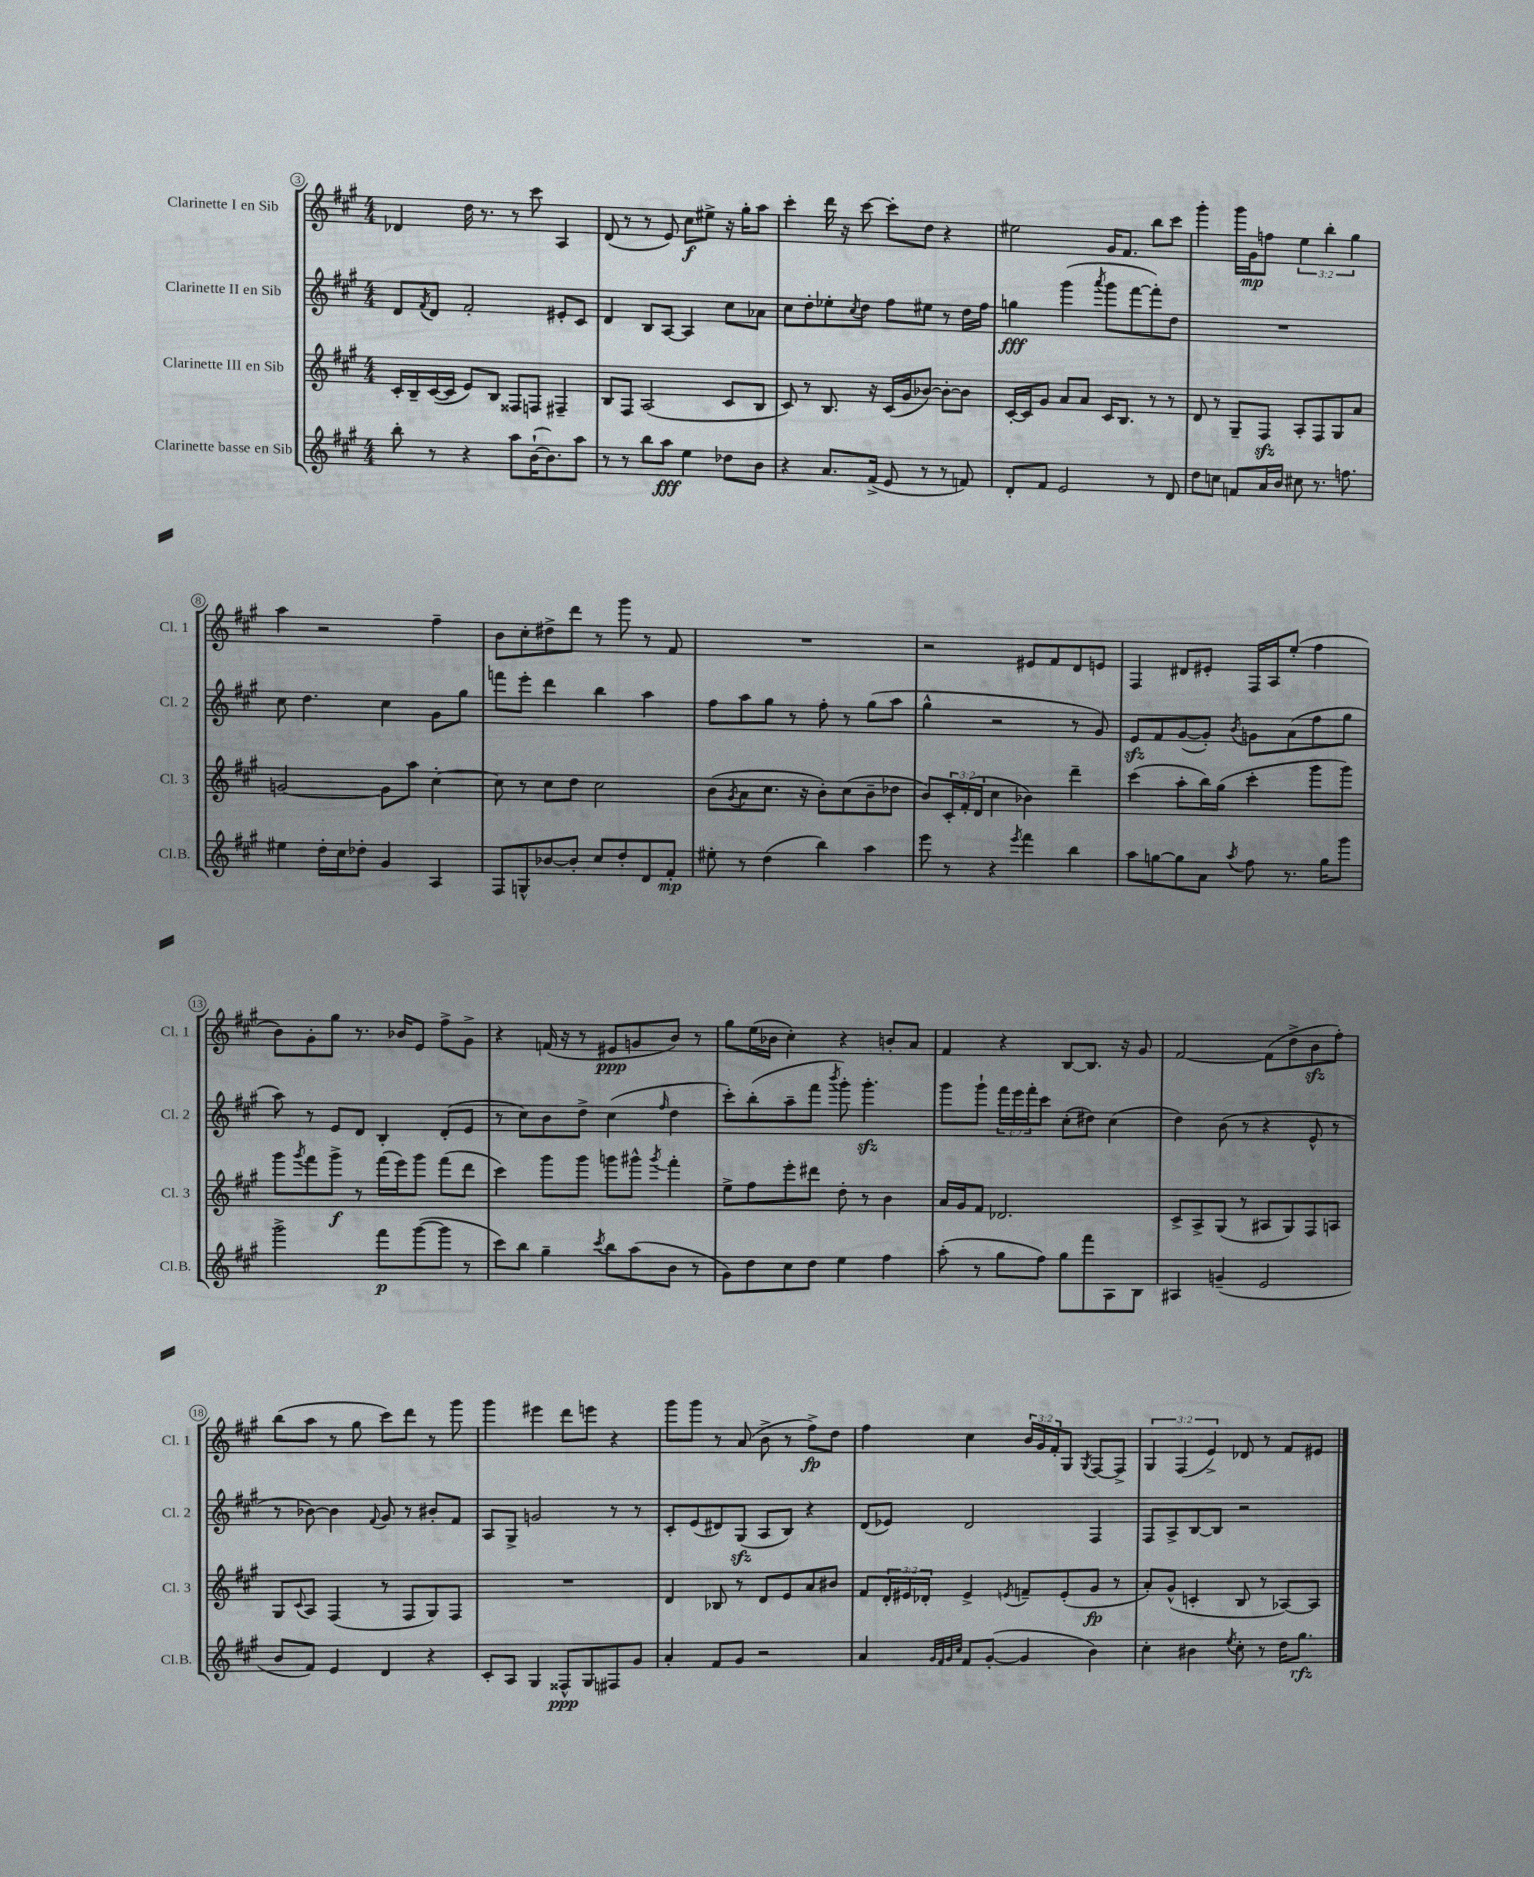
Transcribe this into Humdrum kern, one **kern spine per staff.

**kern	**kern	**kern	**kern
*staff4	*staff3	*staff2	*staff1
*clefG2	*clefG2	*clefG2	*clefG2
*k[f#c#g#]	*k[f#c#g#]	*k[f#c#g#]	*k[f#c#g#]
*M4/4	*M4/4	*M4/4	*M4/4
8bb'	16c#'	8d	4d-
.	16B~	.	.
.	.	8qf#	.
8r	([16c#	8d	.
.	16c#]	.	.
4r	8e)	2f#'	16dd
.	.	.	8.r
.	8B	.	.
8aa	8F##	.	8r
([16b`	8F	.	8ccc#
8.b])	.	.	.
.	4F#~	8e#'	4A
8aa	.	8c#	.
=	=	=	=
8r	8B	4d	(8d
8r	8F#	.	8r
8bb	(2A	8B	8r
8aa	.	[8A	8e)
4ee	.	4A]	8cc#
.	.	.	8ee#^
8dd-	8c#	8cc#	16r
.	.	.	16gg#'
8b	8B	8a-	8aa
=	=	=	=
4r	8c#)	8cc#	4ccc#'
.	8r	8dd'	.
8.a	8.B	8ee-'	16ddd
.	.	.	16r
.	.	8qcc#	.
.	.	8dd	[8ccc#
(16f#^	16r	.	.
8e	(16c#	8ff#	8ccc#']
.	16g#	.	.
8r	[8b-)	8ee#	8dd
8r	8b-'_	8r	4r
8f)	8b-]	16dd	.
.	.	16ff#	.
=	=	=	=
8d'	[16c#'	4gg	2ee#
.	16c#]	.	.
8f#	8g#	.	.
2e	8a	(4ggg#	.
.	8a	.	.
.	.	8qaaa	.
.	16c#	8ggg#	16g#
.	8.B	.	8.f#
.	.	[8fff#	.
8r	8r	8fff#'])	8bb
8d	8r	8dd	8ccc#
=	=	=	=
8dd	8d	1r	4ggg#'
8cc	8r	.	.
8f	8G#~	.	16ggg#
.	.	.	16g#
16a	8F#	.	8ff
16b	.	.	.
8cc#	8A'	.	6ee
8.r	8F#	.	.
.	.	.	6bb'
.	8G#	.	.
8.ff	.	.	.
.	.	.	6gg#
.	8a	.	.
=	=	=	=
4ee#	[2g	8cc#	4aa
.	.	4.dd	.
16dd'	.	.	2r
16cc#	.	.	.
8dd-'	.	.	.
4g#	8g]	4cc#	.
.	8aa	.	.
4A	[4cc#'	8g#	4ff#~
.	.	8gg#	.
=	=	=	=
8F#	8cc#]	8fff	8b
8G^^	8r	8eee'	8cc#'
[8b-	8cc#	4ddd	8dd#^
8b-']	8dd	.	8ddd
8cc#	2cc#	4bb	8r
8dd'	.	.	8ggg#
8d	.	4aa	8r
8f#'	.	.	8f#
=	=	=	=
8ee#'	(8b	8ff#	1r
.	8qg#	.	.
8r	8a	8aa	.
(4dd	8.cc#	8gg#	.
.	.	8r	.
.	16r	.	.
4bb)	8b')	8ff#'	.
.	(8cc#	8r	.
4aa	8b~	(8gg#	.
.	8dd-	8aa	.
=	=	=	=
8eee	8b)	4gg#^^	2r
8r	24c#'	.	.
.	(24f#'	.	.
.	24d	.	.
4r	4cc#	2r	.
8qeee	.	.	.
4fff#	4b-)	.	8e#
.	.	.	8f#
4bb	4ddd~	8r	8d
.	.	8g#)	8e
=	=	=	=
8aa	(4ccc#	8e	4F#
[8gg	.	8f#	.
8gg]	8aa'	([8g#	8d#
8a	16bb)	8g#'])	8e#'
.	(16gg#	.	.
8qaa	.	8qb	.
8ff#	4ccc#'	8g	16F#
.	.	.	16A
8.r	.	(8a	(8ee'
.	8ggg#	8ff#	4ff#
16gg	.	.	.
8ggg#	8ggg#)	8gg#	.
=	=	=	=
2ggg#^	8ggg#	8aa)	8b)
.	8qggg#	.	.
.	8fff#	8r	8g#'
.	8ggg#^	8e	8gg#
.	8r	8d	8.r
8fff#	(16fff#	4B'	.
.	16eee)	.	16b-
([8ggg#	8ggg#	.	8e
8ggg#]	(8fff#	(8d'	8ff#^
8r	8ddd	8e	8g#^
=	=	=	=
8ccc#)	4ccc#)	8r	4r
8bb	.	8cc#)	.
4gg#~	8ggg#	8b	(16f
.	.	.	16r
.	8ggg#	8dd^	8r
8qccc#	.	.	.
8bb	8ggg	(4cc#	8e#
(8aa	8ggg#^^	.	8g
.	8qggg#	16qqff#	.
8b	4fff#'	4dd	8b)
8r	.	.	8r
=	=	=	=
8g#)	8ee^	8ccc#')	8gg#
8dd	8ff#	(8bb'	(16ee
.	.	.	16b-
8cc#	8eee'	8aa~	4cc#')
8dd	8ddd#	8fff#	.
.	.	8qbbb	.
4ee	8dd'	8ggg#')	4r
.	8r	4.ggg#'	.
4ff#	4b	.	8b'
.	.	.	8a
=	=	=	=
(8aa'	16a	8ggg#	4f#
.	16g#	.	.
8r	8f#	8ggg#`	.
8gg#	2.d-	24fff#	4r
.	.	24eee	.
.	.	24fff#'	.
8ff#)	.	8ccc#	.
8gg#	.	(8cc#'	[8B
8fff#	.	8dd#)	8.B]
8A	.	(4cc#	.
.	.	.	16r
8B	.	.	8g#
=	=	=	=
4A#	8c#^	4dd)	[2f#
.	8A^	.	.
(4g~	(8G#	(8b	.
.	8r	8r	.
2e	8A#	4r	(8f#]
.	8G#)	.	8dd^
.	8F#	8e^^	8b
.	8A	8r	8ff#')
=	=	=	=
8b	8G#	8r	(8bb
.	8qqc#	.	.
8f#)	8A	[8b-)	8aa
4e	(4F#	4b-]	8r
.	.	.	8gg#
.	.	8qqf#	.
4d	8r	8g#	8ccc#)
.	8F#	8r	8ddd
4r	8G#)	8b#'	8r
.	8F#	8f#	8ggg#
=	=	=	=
8c#'	1r	8A	4ggg#
8A	.	8G#^	.
4G#	.	2g	4eee#
8F##^^	.	.	8ddd
8G#	.	.	8eee
8F#	.	8r	4r
8g#	.	8r	.
=	=	=	=
4a'	4d	8c#'	8ggg#
.	.	(8e	8ggg#
8f#	8B-	8d#)	8r
8g#	8r	(8G#	(8a
2r	8d	8A	8b^
.	8e	8B)	8r
.	8a	4r	8ff#^)
.	8b#	.	8dd
=	=	=	=
4a	8f#	(8d	4ff#
.	24d'	8e-)	.
.	24e#	.	.
.	24d-'	.	.
32qqg#	.	.	.
32qqf#	.	.	.
32qqg#	.	.	.
32qqcc#	.	.	.
8f#	4e#^	2d	4cc#
([8g#'	.	.	.
.	8qe	.	.
4g#]	8f~	.	24b
.	.	.	24g#
.	.	.	24f#'
.	(8e'	.	8G#
.	.	.	8qG#
4b)	8g#	4F#	[8F#
.	8r	.	8F#^]
=	=	=	=
4cc#'	8a')	8F#	6G#
.	(8g#^^	8A^	.
.	.	.	(6F#
4b#	4c'	[8B	.
.	.	.	6e^)
.	.	8B]	.
8qee	.	.	.
8cc#'	8B	2r	8d-
8r	8r	.	8r
16dd	[8A-)	.	8f#
8.gg#	.	.	.
.	8A-]	.	8e#
==	==	==	==
*-	*-	*-	*-
